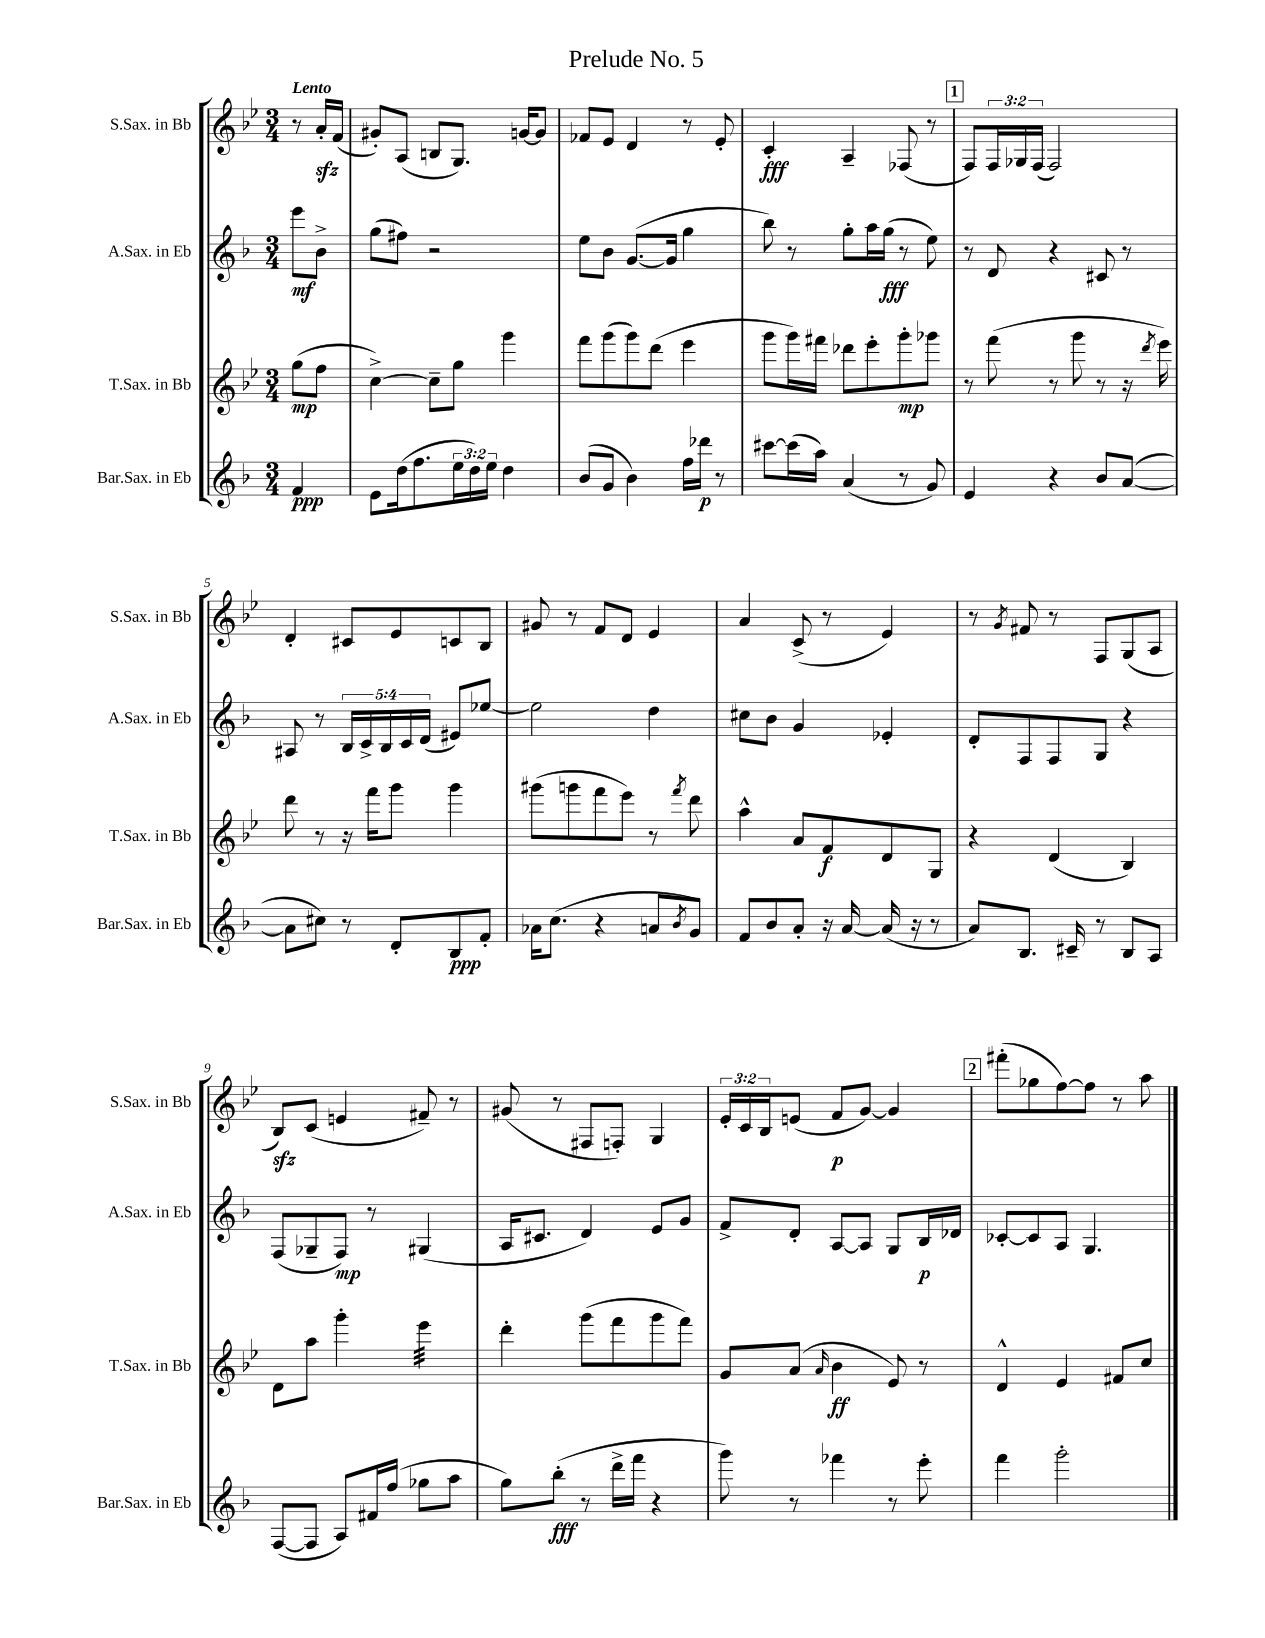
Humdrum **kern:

**kern	**dynam	**kern	**dynam	**kern	**dynam	**kern	**dynam
*part4	*part4	*part3	*part3	*part2	*part2	*part1	*part1
*staff4	*staff4	*staff3	*staff3	*staff2	*staff2	*staff1	*staff1
*I"Bar.Sax. in Eb	*	*I"T.Sax. in Bb	*	*I"A.Sax. in Eb	*	*I"S.Sax. in Bb	*
*I'Bar.Sax. in Eb	*	*I'T.Sax. in Bb	*	*I'A.Sax. in Eb	*	*I'S.Sax. in Bb	*
*clefG2	*	*clefG2	*	*clefG2	*	*clefG2	*
*k[b-]	*	*k[b-e-]	*	*k[b-]	*	*k[b-e-]	*
*M3/4	*	*M3/4	*	*M3/4	*	*M3/4	*
=	=	=	=	=	=	=	=
!	!	!	!	!	!	!LO:TX:a:B:t=Lento	!
4f/	ppp	(8gg\L	mp	8eee\L	mf	8r	.
.	.	8ff\J	.	8b-^\J	.	16azz'/LL	.
.	.	.	.	.	.	(16f/JJ	.
=1	=1	=1	=1	=1	=1	=1	=1
8e\L	.	[4cc^\)	.	(8gg\L	.	8g#X'/L)	.
(16dd\k	.	.	.	8ff#X\J)	.	(8A/J	.
8.ff\	.	.	.	.	.	.	.
.	.	8cc~\L]	.	2r	.	8Bn/L	.
24ee\L	.	8gg\J	.	.	.	8.G/J)	.
24dd\)	.	.	.	.	.	.	.
24ee\JJ	.	.	.	.	.	.	.
4dd\	.	4ggg\	.	.	.	.	.
.	.	.	.	.	.	[16gn/KL	.
.	.	.	.	.	.	8g/J]	.
=2	=2	=2	=2	=2	=2	=2	=2
(8b-/L	.	8fff\L	.	8ee\L	.	8f-X/L	.
8g/J	.	(8ggg\	.	8b-\J	.	8e-/J	.
4b-\)	.	8ggg\)	.	([8.g/L	.	4d/	.
.	.	(8ddd\J	.	.	.	.	.
.	.	.	.	16g/Jk]	.	.	.
16ff\LL	.	4eee-\	.	4gg\	.	8r	.
16ddd-X\JJ	p	.	.	.	.	.	.
8r	.	.	.	.	.	8e-'/	.
=3	=3	=3	=3	=3	=3	=3	=3
[8ccc#X\L	.	8ggg\L	.	8bb-\)	.	4c'/	fff
(16ccc#\L]	.	16ggg\L)	.	8r	.	.	.
16aa\JJ)	.	16fff#X\JJ	.	.	.	.	.
(4a/	.	8ddd-X\L	.	8gg'\L	.	4A~/	.
.	.	8eee-'\	.	16aa\L	.	.	.
.	.	.	.	(16gg\JJ	fff	.	.
8r	.	8ggg'\	mp	8r	.	(8F-X/	.
8g/)	.	8ggg-X\J	.	8ee\)	.	8r	.
!!LO:REH:place=s1:t=1
=4	=4	=4	=4	=4	=4	=4	=4
4e/	.	8r	.	8r	.	8F/L)	.
.	.	(8fff\	.	8d/	.	24F/L	.
.	.	.	.	.	.	24G-X/	.
.	.	.	.	.	.	(24F/JJ	.
4r	.	8r	.	4r	.	2F/)	.
.	.	8ggg\	.	.	.	.	.
8b-/L	.	8r	.	8c#X/	.	.	.
([8a/J	.	16r	.	8r	.	.	.
.	.	8qddd/	.	.	.	.	.
.	.	16eee-\)	.	.	.	.	.
!!LO:LB:g=z
=5	=5	=5	=5	=5	=5	=5	=5
8a\L]	.	8ddd\	.	8A#X/	.	4d'/	.
8cc#X\J)	.	8r	.	8r	.	.	.
8r	.	16r	.	20B-/LL	.	8c#X/L	.
.	.	.	.	20c^/	.	.	.
.	.	16fff\KL	.	.	.	.	.
.	.	.	.	20B-/	.	.	.
8d'/L	.	8ggg\J	.	.	.	8e-/	.
.	.	.	.	20c/	.	.	.
.	.	.	.	(20d/JJ	.	.	.
8B-/	ppp	4ggg\	.	8e#X/L)	.	8cn/	.
8f'/J	.	.	.	[8ee-X/J	.	8B-/J	.
=6	=6	=6	=6	=6	=6	=6	=6
16a-X\KL	.	(8ggg#X\L	.	2ee-\]	.	8g#X/	.
(8.cc\J	.	.	.	.	.	.	.
.	.	8gggn\	.	.	.	8r	.
4r	.	8fff\	.	.	.	8f/L	.
.	.	8eee-\J)	.	.	.	8d/J	.
8an/L	.	8r	.	4dd\	.	4e-/	.
8qb-/	.	8qfff/	.	.	.	.	.
8g/J)	.	8ddd\	.	.	.	.	.
=7	=7	=7	=7	=7	=7	=7	=7
8f/L	.	4aa^^\	.	8cc#X\L	.	4a/	.
8b-/	.	.	.	8b-\J	.	.	.
8a'/J	.	8a/L	.	4g/	.	(8c^/	.
16r	.	8f/	f	.	.	8r	.
[16a/	.	.	.	.	.	.	.
(16a/]	.	8d/	.	4e-X'/	.	4e-/)	.
16r	.	.	.	.	.	.	.
8r	.	8G/J	.	.	.	.	.
=8	=8	=8	=8	=8	=8	=8	=8
8a/L)	.	4r	.	8d'/L	.	8r	.
.	.	.	.	.	.	8qg/	.
8.B-/J	.	.	.	8F/	.	8f#X/	.
.	.	(4d/	.	8F/	.	8r	.
16c#X~/	.	.	.	.	.	.	.
8r	.	.	.	8G/J	.	8F/L	.
8B-/L	.	4B-/)	.	4r	.	(8G/	.
8A/J	.	.	.	.	.	8A/J	.
!!LO:LB:g=z
=9	=9	=9	=9	=9	=9	=9	=9
([8F/L	.	8d\L	.	(8F/L	.	8B-zz/L)	.
8F/J]	.	8aa\J	.	8G-X~/	.	(8c/J	.
8A/L)	.	4ggg'\	.	8F/J)	mp	4en/	.
16f#X/L	.	.	.	8r	.	.	.
(16ff/JJ	.	.	.	.	.	.	.
*	*	*tremolo	*	*	*	*	*
8gg-X\L	.	32eee-\LLL	.	(4G#X/	.	8f#X~/)	.
.	.	32eee-\	.	.	.	.	.
.	.	32eee-\	.	.	.	.	.
.	.	32eee-\	.	.	.	.	.
8aa\J	.	32eee-\	.	.	.	8r	.
.	.	32eee-\	.	.	.	.	.
.	.	32eee-\	.	.	.	.	.
.	.	32eee-\JJJ	.	.	.	.	.
*	*	*Xtremolo	*	*	*	*	*
=10	=10	=10	=10	=10	=10	=10	=10
8gg\L)	.	4ddd'\	.	16A/KL	.	(8g#X/	.
.	.	.	.	8.c#X/J	.	.	.
(8bb-'\J	fff	.	.	.	.	8r	.
8r	.	(8ggg\L	.	4d/)	.	8F#X/L	.
16ddd^\LL	.	8fff\	.	.	.	8Fn'/J)	.
16fff\JJ	.	.	.	.	.	.	.
4r	.	8ggg\	.	8e/L	.	4G/	.
.	.	8fff\J)	.	8g/J	.	.	.
=11	=11	=11	=11	=11	=11	=11	=11
8ggg\)	.	8g/L	.	8f^/L	.	24e-'/LL	.
.	.	.	.	.	.	24c/	.
.	.	.	.	.	.	24B-/J	.
8r	.	(8a/J	.	8d'/J	.	(8en/J	.
.	.	16qqa/	.	.	.	.	.
4fff-X\	.	4b-\	ff	[8A/L	.	8f/L	p
.	.	.	.	8A/J]	.	[8g/J)	.
8r	.	8e-/)	.	8G/L	.	4g/]	.
8eee'\	.	8r	.	16B-/L	p	.	.
.	.	.	.	16d-X/JJ	.	.	.
!!LO:REH:place=s1:t=2
=12	=12	=12	=12	=12	=12	=12	=12
4fff\	.	4d^^/	.	[8c-X'/L	.	(8fff#X'\L	.
.	.	.	.	8c-/]	.	8gg-X\	.
2ggg'\	.	4e-/	.	8A/J	.	[8ff\)	.
.	.	.	.	4.G/	.	8ff\J]	.
.	.	8f#X/L	.	.	.	8r	.
.	.	8cc/J	.	.	.	8aa\	.
==	==	==	==	==	==	==	==
*-	*-	*-	*-	*-	*-	*-	*-
